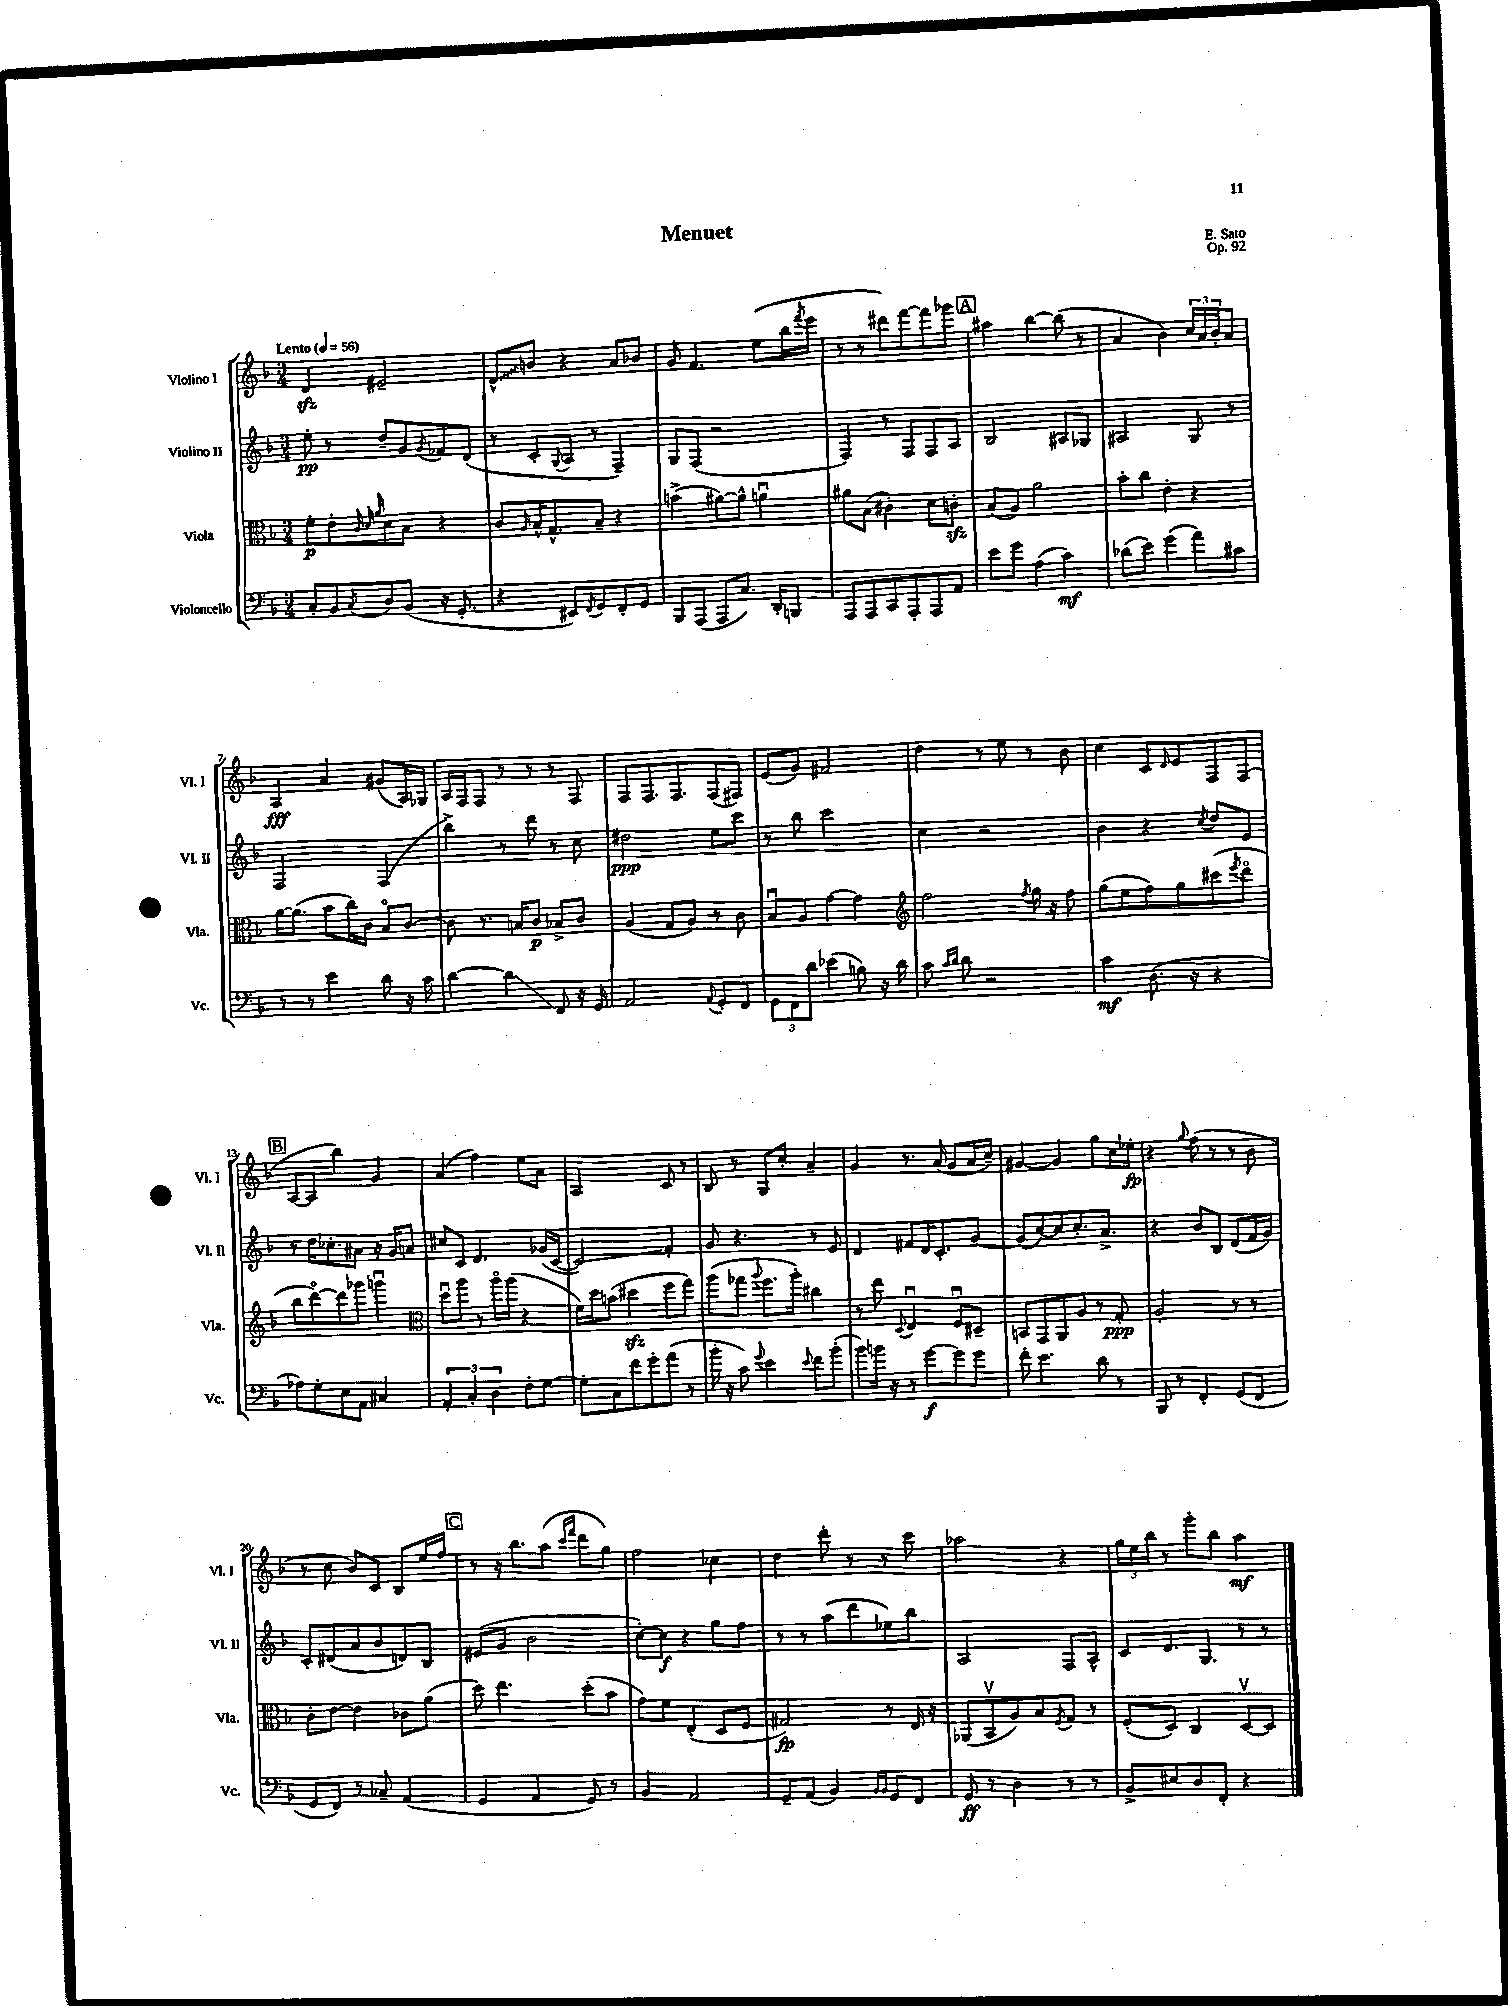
\header { title = "Menuet" composer = "E. Sato" opus = "Op. 92" }
<<
\new StaffGroup <<
\new Staff = "s0" \with { instrumentName = "Violino I" shortInstrumentName = "Vl. I" } {
    \clef treble \key f \major \numericTimeSignature \time 3/4 \tempo "Lento" 4 = 56
    d'4\sfz eis'2-- |
    \once \override Glissando.style = #'zigzag d'8-^\glissando b'8 r4 a'8 bes'8 |
    g'8 f'4. e''8( bes''16 \acciaccatura { f'''8 } e'''16 |
    r8 r8 dis'''8) f'''8~ f'''8 ges'''8 |
    \mark \markup { \box "A" } ais''4 bes''4~ bes''8( r8 |
    a'4 bes'4) \tuplet 3/2 { c''16 a'16 bes'16-. } a'8 |
    a4\fff a'4 gis'8( a16) ges16 |
    a16 f16 f8 r8 r8 r8 f8 |
    f8 f8. f8. f8( fis8) |
    e'8( g'8) fis'2 |
    d''4 r8 e''8 r8 bes'8 |
    c''4 c'8 \grace { d'16 } e'8 f8 f8( |
    \mark \markup { \box "B" } a8~ a8 bes''4) g'4 |
    a'4( f''4) e''8 a'8 |
    a2 c'8 r8 |
    bes8 r8 g8 c''8-. a'4-- |
    g'4 r8. a'16( g'8 a'16 c''16--) |
    gis'4~ gis'4 g''8 c''16 ees''16-.\fp |
    r4 \appoggiatura { g''8 } f''8( r8 r8 bes'8 |
    r8 c''8 bes'8) c'8 bes8 e''16 f''16 |
    \mark \markup { \box "C" } r8 r16 bes''8. a''8( \grace { c'''16 f'''16 } d'''8 g''8) |
    f''2 ces''4 |
    d''4 d'''8-. r8 r8 c'''8 |
    aes''2 r4 |
    \tuplet 3/2 { g''16 e''16 bes''16 } r8 g'''8-. bes''8 a''4\mf \bar "|." |
}
\new Staff = "s1" \with { instrumentName = "Violino II" shortInstrumentName = "Vl. II" } {
    \clef treble \key f \major \numericTimeSignature \time 3/4
    e''8-.\pp r8 d''8-- g'8 \acciaccatura { g'8 } fes'8 d'8( |
    r8 c'8-. \appoggiatura { g8 } a8 r8 f4--) |
    g8 f8( r2 |
    f4) r8 f8 f8 a8 |
    \mark \markup { \box "A" } bes2 ais8 ges8 |
    ais2 g8 r8 |
    f2 f4( |
    bes''4->) r8 d'''8 r8 c''8 |
    dis''2\ppp e''8 c'''8 |
    r8 bes''8 c'''2 |
    c''4 r2 |
    bes'4 r4 \acciaccatura { c''8 } d''8 e'8 |
    \mark \markup { \box "B" } r8 d''16 ces''8.-. ais'8 r16 g'16 a'8 |
    cis''8 c'8 d'4. ges'16( c'16~ |
    c'2\glissando) f'4-. |
    g'8 r4. r8 e'8 |
    d'4 fis'8 d'16 c'8.-. g'8~ |
    g'8( c''8~) c''8 c''8.-. a'8.-> |
    r4 bes'8 bes8 d'8( f'16 g'16) |
    c'8-. dis'8( a'8 bes'8 d'8) bes8 |
    \mark \markup { \box "C" } eis'8( g'8 bes'2 |
    c''8~-.) c''8\f r4 g''8 f''8 |
    r8 r8 a''8( d'''8 ees''8) bes''8 |
    a2 f8 a8-^ |
    c'8 d'8. g8. r8 r8 \bar "|." |
}
\new Staff = "s2" \with { instrumentName = "Viola" shortInstrumentName = "Vla." } {
    \clef alto \key f \major \numericTimeSignature \time 3/4
    f'8-.\p e'8-. \grace { c'32 d'32 a'32 } d'8 bes8 r4 |
    c'8 \grace { a16 } bes16-^ g8.-^ bes8-- r4 |
    b'4->( ais'8~) ais'8-^ a'4\downbow |
    ais'8 bes8( cis'4-.) d'8 c'8-.\sfz |
    \mark \markup { \box "A" } bes8( a8) a'2 |
    bes'8-. c''8 e'4-. r4 |
    a'16~ a'8.( bes'8 c''16) c'16 bes8\flageolet c'8~ |
    c'8 r8. b16 c'8\p bes8-> c'8 |
    a4( g8 a8) r8 c'8 |
    bes8\downbow a8 g'4~ g'4 |
    \clef treble f''2 \acciaccatura { f''8 } g''16 r16 f''8 |
    g''8( e''8 f''8) g''8 cis'''8( \acciaccatura { e'''8 } d'''8\flageolet |
    \mark \markup { \box "B" } bes''8 d'''8~\flageolet) d'''8 ges'''8 g'''4\downbow |
    \clef alto d''8\downbow a''8 r8 a''16\flageolet a''16( r4 |
    f'16) d''16 b'8( dis''4\sfz f''8 g''8) |
    a''8( ges''8 \appoggiatura { a''8 } f''8. a''16-.) cis''4 |
    r8 e''8 \appoggiatura { d8 } e4\downbow f8\downbow dis8-- |
    b,8 g,8 a,8 a8 r8 g8-.\ppp |
    a2-. r8 r8 |
    c'8-. e'8~ e'4 ces'8 a'8( |
    \mark \markup { \box "C" } d''8) e''4. d''8-.( bes'8 |
    g'8) f'8 e4-.( d8 f8 |
    gis2\fp) r8 e16 r16 |
    aes,8( bes,8\upbow a8) bes8 \acciaccatura { f8 } g8 r8 |
    f8-.( d8) c4 d8~\upbow d8 \bar "|." |
}
\new Staff = "s3" \with { instrumentName = "Violoncello" shortInstrumentName = "Vc." } {
    \clef bass \key f \major \numericTimeSignature \time 3/4
    c8-. bes,8 \acciaccatura { c8 } d8 bes,8( r16 g,8.-. |
    r4 eis,8) \acciaccatura { f,8 } g,8 f,8-. g,8 |
    bes,,8 a,,8( a,,8 c8.) d,16-. b,,8 |
    a,,8 a,,8 c,8 a,,8-. a,,8 a,8 |
    \mark \markup { \box "A" } e'8 g'8 a4( c'4\mf) |
    des'8( e'8) g'4( a'8) cis'8 |
    r8 r8 e'4 d'8 r16 c'16 |
    d'4~ d'4\glissando f,8 r16 g,16 |
    a,2 \appoggiatura { a,8 } g,8-. f,8 |
    \tuplet 3/2 { g,8 f,8 d'8 } ees'4( b8) r16 d'16 |
    c'8 \grace { c'16 d'16 } d'8 r2 |
    c'4\mf d8.( r16 r4 |
    \mark \markup { \box "B" } aes8) g8-. e8 a,8 cis4 |
    \tuplet 3/2 { a,4-. c4-. d4 } f8-. g8~ |
    g8-. c8 f'8 g'8-. a'8( r8 |
    bes'16-. r16 c'8) \appoggiatura { g'8 } e'4 \appoggiatura { e'8 } f'8 bes'8-.( |
    bes'8) b'16 r16 r8 g'8~\f g'8 g'8 |
    f'8-. e'4. d'8 r8 |
    bes,,8 r8 f,4-. g,8( f,8 |
    g,8 f,8) r8 ces8-- a,4( |
    \mark \markup { \box "C" } g,4 a,4 g,8) r8 |
    bes,4 a,2 |
    g,8-- a,8( bes,4) \grace { bes,16 bes,16 } g,8 f,8 |
    g,8\ff r8 d4 r8 r8 |
    bes,8-> eis8 d8 f,8-. r4 \bar "|." |
}
>>
>>
